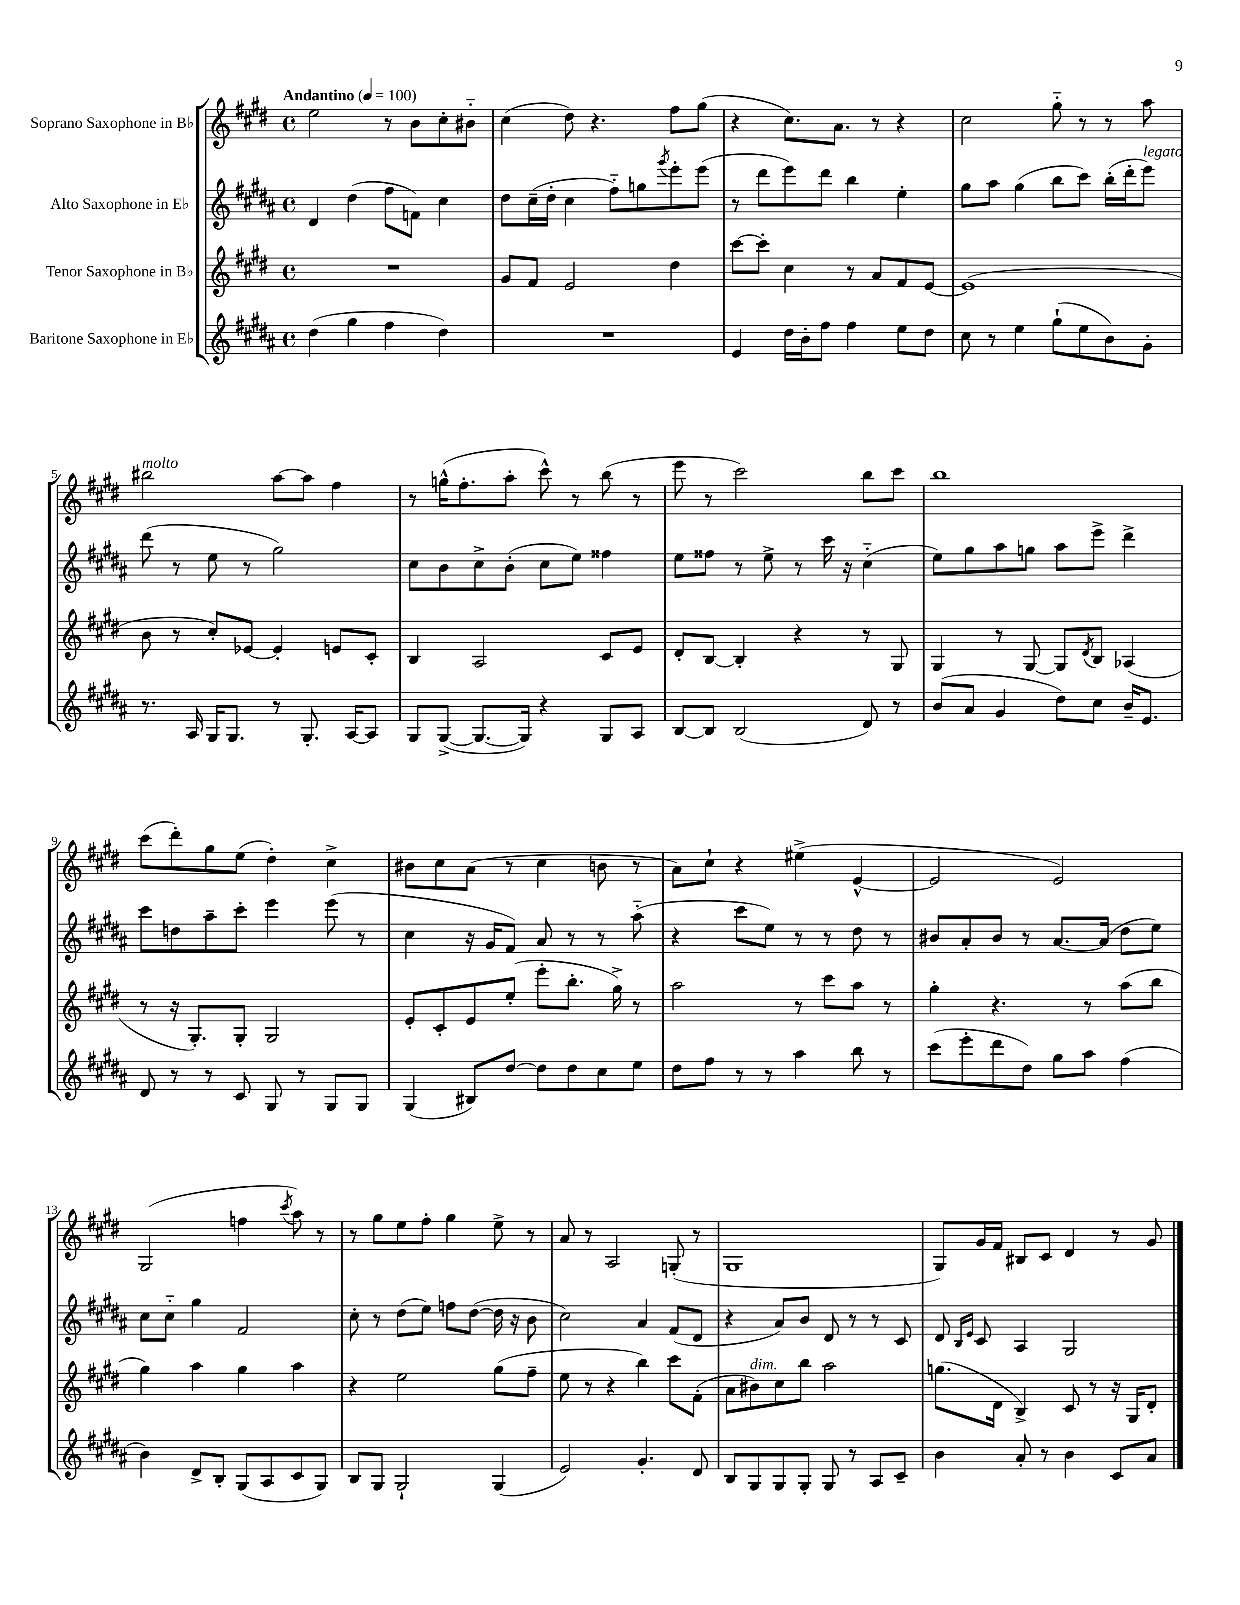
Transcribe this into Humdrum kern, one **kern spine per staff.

**kern	**kern	**kern	**kern
*staff4	*staff3	*staff2	*staff1
*clefG2	*clefG2	*clefG2	*clefG2
*k[f#c#g#d#a#]	*k[f#c#g#d#]	*k[f#c#g#d#a#]	*k[f#c#g#d#]
*M4/4	*M4/4	*M4/4	*M4/4
*met(c)	*met(c)	*met(c)	*met(c)
*MM100	*MM100	*MM100	*MM100
(4dd#	1r	4d#	2ee
4gg#	.	(4dd#	.
4ff#	.	8ff#	8r
.	.	8f)	8b
4dd#)	.	4cc#	8cc#'
.	.	.	8b#'~
=	=	=	=
1r	8g#	8dd#	(4cc#
.	8f#	(16cc#~	.
.	.	16dd#'	.
.	2e	4cc#	8dd#)
.	.	.	4.r
.	.	8ff#'~)	.
.	.	8gg	.
.	.	8qggg#	.
.	4dd#	8eee'	8ff#
.	.	(8eee	(8gg#
=	=	=	=
4e	[8ccc#	8r	4r
.	8ccc#']	8ddd#	.
16dd#	4cc#	8eee)	8.cc#)
16b'	.	.	.
8ff#	.	8ddd#	.
.	.	.	8.a
4ff#	8r	4bb	.
.	8a	.	8r
8ee	8f#	4ee'	4r
8dd#	[8e	.	.
=	=	=	=
8cc#	(1e]	8gg#	2cc#
8r	.	8aa#	.
4ee	.	(4gg#	.
(8gg#`	.	8bb	8gg#'~
8ee	.	8ccc#)	8r
8b)	.	(16bb'	8r
.	.	16ddd#'	.
8g#'	.	8eee)	8aa
=	=	=	=
8.r	8b	(8ddd#	2bb#
.	8r	8r	.
16A#	.	.	.
16G#	8cc#')	8ee	.
8.G#	.	.	.
.	[8e-	8r	.
8r	4e-']	2gg#)	[8aa
8.G#'	.	.	8aa]
.	8e	.	4ff#
[16A#	.	.	.
8A#]	8c#'	.	.
=	=	=	=
8G#	4B	8cc#	8r
([8G#^	.	8b	(16gg^^
.	.	.	8.ff#'
8.G#_	2A	8cc#^	.
.	.	(8b'	8aa'
16G#])	.	.	.
4r	.	8cc#	8ccc#^^)
.	.	8ee)	8r
8G#	8c#	4ff##	(8bb
8A#	8e	.	8r
=	=	=	=
[8B	8d#'	8ee	8eee
8B]	[8B	8ff##	8r
(2B	4B']	8r	2ccc#)
.	.	8ee^	.
.	4r	8r	.
.	.	16ccc#	.
.	.	16r	.
8d#)	8r	(4cc#'~	8bb
8r	8G#	.	8ccc#
=	=	=	=
(8b	4G#	8ee)	1bb
8a#	.	8gg#	.
4g#	8r	8aa#	.
.	[8G#	8gg	.
8dd#)	8G#]	8aa#	.
.	8qd#	.	.
8cc#	8B	8eee^	.
16b~	(4A-	4ddd#^	.
8.e	.	.	.
=	=	=	=
8d#	8r	8ccc#	(8ccc#
8r	16r	8dd	8ddd#')
.	8.G#')	.	.
8r	.	8aa#~	8gg#
8c#	8G#'	8ccc#'	(8ee
8G#	2G#	4eee	4dd#')
8r	.	.	.
8G#	.	(8eee	4cc#^
8G#	.	8r	.
=	=	=	=
(4G#	8e'	4cc#	8b#
.	8c#'	.	8cc#
8B#)	8e	16r	(8a
.	.	16g#	.
[8dd#	(8ee'	8f#)	8r
8dd#]	8eee'	8a#	4cc#
8dd#	8.bb'	8r	.
8cc#	.	8r	8b
.	16gg#^)	.	.
8ee	8r	(8aa#'~	8r
=	=	=	=
8dd#	2aa	4r	8a)
8ff#	.	.	8cc#`
8r	.	8ccc#	4r
8r	.	8ee)	.
4aa#	8r	8r	(4ee#^
.	8ccc#	8r	.
8bb	8aa	8dd#	[4e^^
8r	8r	8r	.
=	=	=	=
(8ccc#	4gg#'	8b#	2e]
8eee'	.	8a#'	.
8ddd#	4.r	8b#	.
8dd#)	.	8r	.
8gg#	.	[8.a#	2e)
8aa#	8r	.	.
.	.	(16a#]	.
(4ff#	(8aa	8dd#	.
.	8bb	8ee)	.
=	=	=	=
4b)	4gg#)	8cc#	(2G#
.	.	8cc#'~	.
8d#^	4aa	4gg#	.
8B'	.	.	.
(8G#	4gg#	2f#	4ff
8A#	.	.	.
.	.	.	8qccc#
8c#	4aa	.	8aa)
8G#)	.	.	8r
=	=	=	=
8B	4r	8cc#'	8r
8G#	.	8r	8gg#
2G#`	2ee	(8dd#	8ee
.	.	8ee)	8ff#'
.	.	8ff	4gg#
.	.	([8dd#	.
(4G#	(8gg#	16dd#]	8ee^
.	.	16r	.
.	8ff#~	8b	8r
=	=	=	=
2e)	8ee	2cc#)	8a
.	8r	.	8r
.	4r	.	2A
4.g#'	4bb)	4a#	.
.	8ccc#	(8f#	(8G'
8d#	(8f#'	8d#	8r
=	=	=	=
8B	8a	4r	1G#
8G#	8b#)	.	.
8G#	8cc#	8a#)	.
8G#'	8bb	8b	.
8G#	2aa	8d#	.
8r	.	8r	.
8A#	.	8r	.
8c#~	.	8c#	.
=	=	=	=
4b	(8.gg	8d#	8G#)
.	.	16qqB	.
.	.	16qqe	.
.	.	8c#	16g#
.	16d#	.	16f#
8a#'	4B^)	4A#	8B#
8r	.	.	8c#
4b	8c#	2G#	4d#
.	8r	.	.
8c#	16r	.	8r
.	16G#	.	.
8a#	8d#'	.	8g#
==	==	==	==
*-	*-	*-	*-
